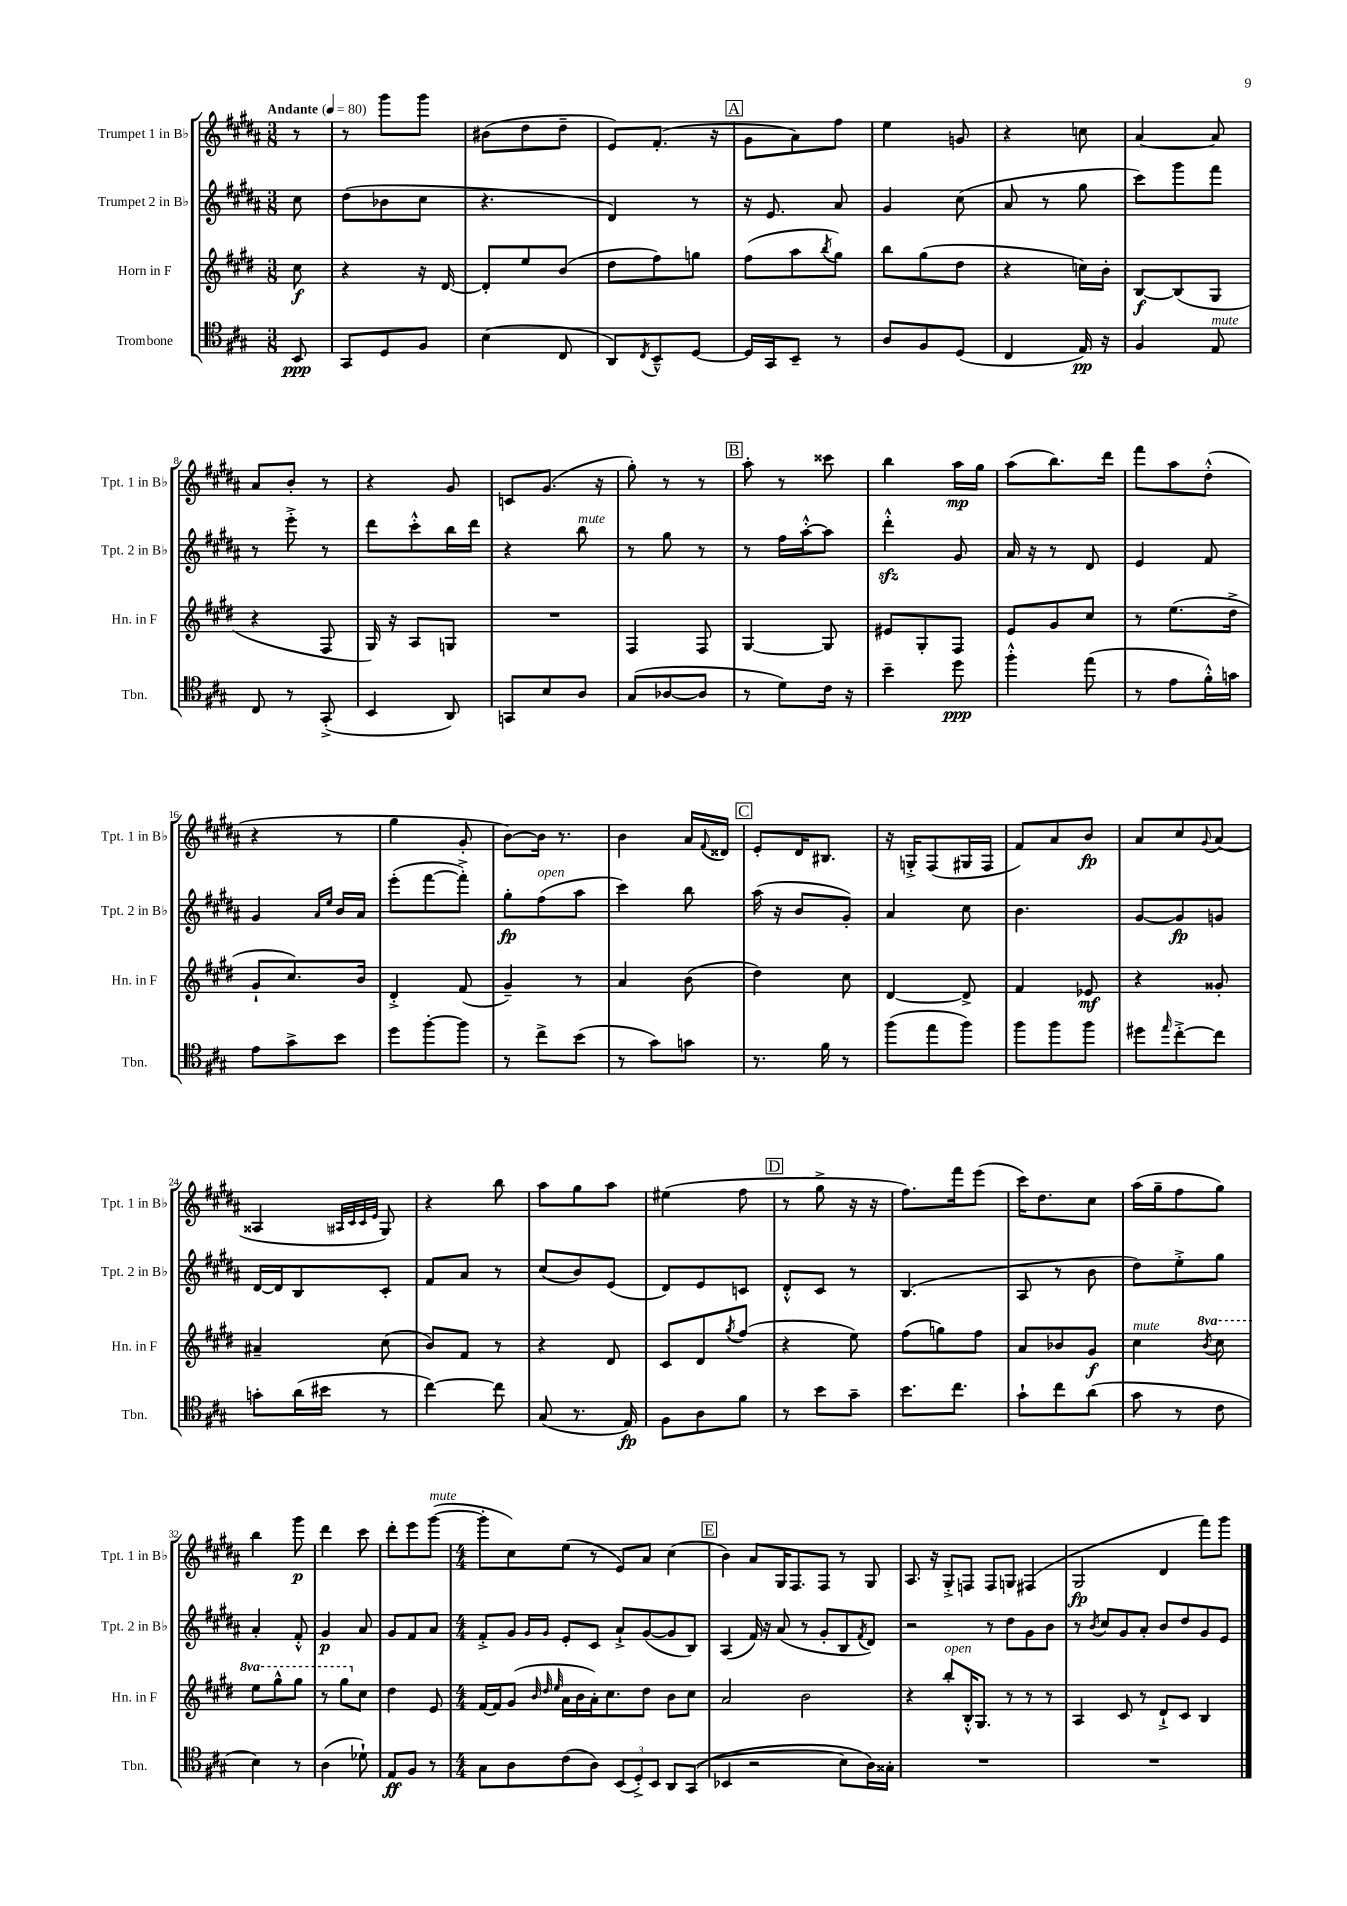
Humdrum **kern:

**kern	**kern	**kern	**kern
*staff4	*staff3	*staff2	*staff1
*clefC4	*clefG2	*clefG2	*clefG2
*k[f#c#g#]	*k[f#c#g#d#]	*k[f#c#g#d#a#]	*k[f#c#g#d#a#]
*M3/8	*M3/8	*M3/8	*M3/8
*MM80	*MM80	*MM80	*MM80
8BB/	8cc#\	8cc#\	8r
=	=	=	=
8GG#/L	4r	(8dd#\L	8r
8D/	.	8b-\	8ggg#\L
8F#/J	16r	8cc#\J	8ggg#\J
.	[16d#/	.	.
=	=	=	=
(4B\	8d#'/]L	4.r	(8b#\L
.	8ee/	.	8dd#\
8C#/	(8b/J	.	8dd#~\J
=	=	=	=
8AA/L)	8dd#\L	4d#/)	8e/L)
8qC#/	.	.	.
8BB~^^/	8ff#\)	.	(8.f#'/J
[8D/J	8gg\J	8r	.
.	.	.	16r
=	=	=	=
16D/]LL	(8ff#\L	16r	8g#\L
16GG#/J	.	8.e/	.
8BB~/J	8aa\	.	8a#\)
.	8qbb/	.	.
8r	8gg#\J)	8a#/	8ff#\J
=	=	=	=
8A/L	8bb\L	4g#/	4ee\
8F#/	(8gg#\	.	.
(8D/J	8dd#\J	(8cc#\	8g/
=	=	=	=
4C#/	4r	8a#/	4r
.	.	8r	.
16E/)	16cc\LL)	8gg#\	8cc\
16r	16b'\JJ	.	.
=	=	=	=
4F#/	[8B/L	8ccc#\L)	[4a#/
.	(8B/]	8ggg#\	.
8E/	8G#/J	8fff#\J	8a#/]
=	=	=	=
8C#/	4r	8r	8a#/L
8r	.	8eee'^\	8b'/J
(8GG#'^/	8F#/	8r	8r
=	=	=	=
4BB/	16G#/)	8ddd#\L	4r
.	16r	.	.
.	8A/L	8ccc#'^^\	.
8AA/)	8G/J	16bb\L	8g#/
.	.	16ddd#\JJ	.
=	=	=	=
8GG/L	4.r	4r	8c/L
8B/	.	.	(8.g#/J
8A/J	.	8bb\	.
.	.	.	16r
=	=	=	=
(8G#/L	4F#/	8r	8gg#'\)
[8A-/	.	8gg#\	8r
8A-/]J	8F#/	8r	8r
=	=	=	=
8r	[4G#/	8r	8aa#'\
8d\L)	.	16ff#\LL	8r
.	.	[16aa#'^^\J	.
16c#\Jk	8G#/]	8aa#\]J	8ccc##\
16r	.	.	.
=	=	=	=
4b~\	8e#/L	4ddd#'^^\	4bb\
.	8G#'/	.	.
8dd\	8F#/J	8g#/	16aa#\LL
.	.	.	16gg#\JJ
=	=	=	=
4ff#'^^\	8e/L	16a#/	(8aa#\L
.	.	16r	.
.	8g#/	8r	8.bb\)
(8ee\	8cc#/J	8d#/	.
.	.	.	16ddd#\Jk
=	=	=	=
8r	8r	4e/	8fff#\L
8e\L	(8.ee\L	.	8aa#\
16f#'^^\L)	.	8f#/	(8dd#'^^\J
16g\JJ	16dd#^\Jk	.	.
=	=	=	=
8e\L	8g#`/L	4g#/	4r
8g#^\	8.cc#/)	.	.
.	.	16qqa#/LL	.
.	.	16qqee/JJ	.
8b\J	.	16b/LL	8r
.	16b/Jk	16a#/JJ	.
=	=	=	=
8dd\L	4d#'^/	(8eee'\L	4gg#\
[8ff#'\	.	[8fff#\	.
8ff#\]J	(8f#/	8fff#'^\]J)	8g#'/
=	=	=	=
8r	4g#~/)	8gg#'\L	[8b\L)
8cc#^\L	.	(8ff#\	16b\]Jk
.	.	.	8.r
(8b\J	8r	8aa#\J	.
=	=	=	=
8r	4a/	4ccc#\)	4b\
8g#\L)	.	.	.
8g\J	(8b\	8bb\	16a#/LL
.	.	.	8qqf#/
.	.	.	16d##/JJ
=	=	=	=
8.r	4dd#\)	(16aa#\	8e'/L
.	.	16r	.
.	.	8b/L	16d#/K
16f#\	.	.	8.B#/J
8r	8cc#\	8g#'/J)	.
=	=	=	=
(8ff#\L	[4d#/	4a#/	16r
.	.	.	16G'^/LK
8ee\	.	.	(8F#/
8ff#\J)	8d#^/]	8cc#\	16G#/L
.	.	.	16F#/JJ
=	=	=	=
8ff#\L	4f#/	4.b\	8f#/L)
8ff#\	.	.	8a#/
8ff#\J	8e-/	.	8b/J
=	=	=	=
8dd#\L	4r	[8g#/L	8a#/L
16qqee/	.	.	.
[8cc#'^\	.	8g#/]	8cc#/
.	.	.	8qqg#/
8cc#\]J	8g##'/	8g/J	(8a#/J
=	=	=	=
8g'\L	4a#~/	[16d#/LL	4A##/
.	.	16d#/]J	.
(16a\L	.	8B/	.
16b#\JJ	.	.	.
.	.	.	32qqA#/LLL
.	.	.	32qqc#/
.	.	.	32qqc#/
.	.	.	32qqe/JJJ
8r	(8cc#\	8c#'/J	8G#/)
=	=	=	=
[4cc#\)	8b/L)	8f#/L	4r
.	8f#/J	8a#/J	.
8cc#\]	8r	8r	8bb\
=	=	=	=
(8G#/	4r	(8cc#/L	8aa#\L
8.r	.	8b/)	8gg#\
.	8d#/	(8e/J	8aa#\J
16E/)	.	.	.
=	=	=	=
8F#\L	8c#/L	8d#/L)	(4ee#\
8A\	8d#/	8e/	.
.	8qgg#/	.	.
8f#\J	(8ff#/J	8c/J	8ff#\
=	=	=	=
8r	4r	8d#'^^/L	8r
8b\L	.	8c#/J	8gg#^\
8g#~\J	8ee\)	8r	16r
.	.	.	16r
=	=	=	=
8.b\L	(8ff#\L	(4.B/	8.ff#\L)
.	8gg\)	.	.
8.cc#\J	.	.	16fff#\k
.	8ff#\J	.	(8eee\J
=	=	=	=
8g#`\L	8a/L	8A#/	16ccc#\LK)
.	.	.	8.dd#\
8cc#\	8b-/	8r	.
(8a\J	8g#/J	8b\	8cc#\J
=	=	=	=
8g#\	4cc#\	8dd#\L)	(16aa#\LL
.	.	.	16gg#~\J
8r	.	8ee'^\	8ff#\
.	8qbb/	.	.
8c#\	8ccc#\	8gg#\J	8gg#\J)
=	=	=	=
4B\)	8eee\L	4a#'/	4bb\
.	8ggg#^^\	.	.
8r	8ggg#\J	8f#'^^/	8ggg#\
=	=	=	=
(4A\	8r	4g#/	4ddd#\
.	8ggg#\L	.	.
8d-`\)	8cc#\J	8a#/	8ccc#\
=	=	=	=
8E/L	4dd#\	8g#/L	8ddd#'\L
8F#/J	.	8f#/	8eee\
8r	8e/	8a#/J	([8ggg#\J
=	=	=	=
*M4/4	*M4/4	*M4/4	*M4/4
8G#\L	[16f#/LL	8f#'^/L	8ggg#'\]L
.	16f#/]J	.	.
8A\	(8g#/J	8g#/J	8cc#\)
.	32qqb/	.	.
.	32qqdd#/	16qqg#/LL	.
.	32qqee/	16qqg#/JJ	.
(8c#\	16a\LL	8e'/L	(8ee\J
.	16b\	.	.
8A\J)	16a'\J)	8c#/J	8r
.	8.cc#\	.	.
(12BB/L	.	8a#`^/L	8e/L)
12D'^/)	.	.	.
.	8dd#\J	([8g#/	8a#/J
12BB/J	.	.	.
8AA/L	8b\L	8g#/]	(4cc#\
&((8GG#/J	8cc#\J	8B/J)	.
=	=	=	=
4BB-/	2a/	(4A#/	4b\)
2r	.	16f#/)	8a#/L
.	.	16r	.
.	.	(8a#/	16G#/K
.	.	.	8.F#/
.	2b\	8r	.
.	.	8g#'/L	8F#/J
8B\L)	.	8B/	8r
.	.	8qf#/	.
16A\L&)	.	8d#/J)	8G#/
16G##'\JJ	.	.	.
=	=	=	=
1r	4r	2r	8.A#/
.	.	.	16r
.	8bb'/L	.	8G#'^/L
.	16B'^^/K	.	8F/J
.	8.G#/J	.	.
.	.	8r	8F/L
.	8r	8dd#\L	8G/J
.	8r	8g#\	(4F#/
.	8r	8b\J	.
=	=	=	=
1r	4A/	8r	2G#/
.	.	8qb/	.
.	.	8cc#/L	.
.	8c#/	8g#/	.
.	8r	8a#'/J	.
.	8d#`^/L	8b/L	4d#/
.	8c#/J	8dd#/	.
.	4B/	8g#/	8fff#\L)
.	.	8e/J	8ggg#\J
==	==	==	==
*-	*-	*-	*-
